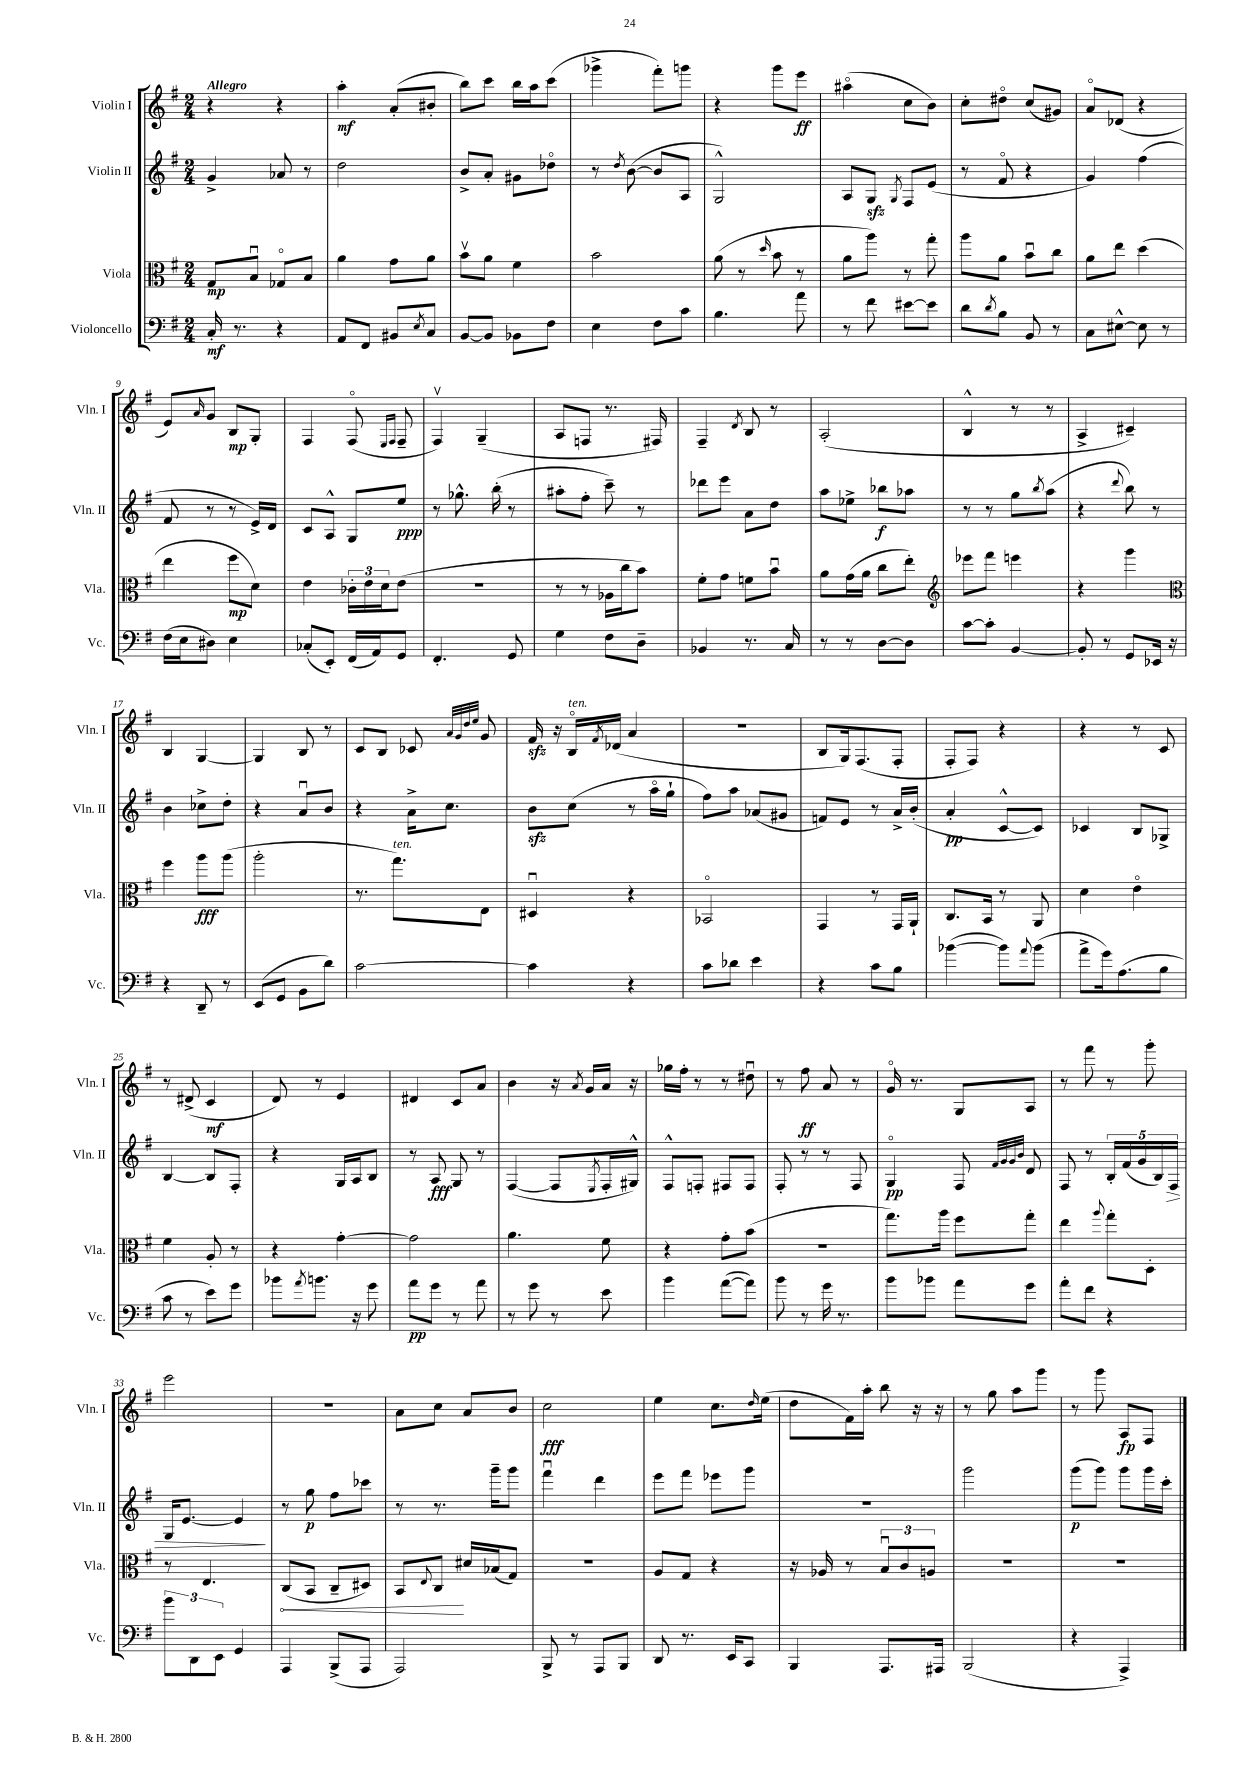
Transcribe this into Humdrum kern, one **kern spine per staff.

**kern	**dynam	**kern	**dynam	**kern	**dynam	**kern	**dynam
*part4	*part4	*part3	*part3	*part2	*part2	*part1	*part1
*staff4	*staff4	*staff3	*staff3	*staff2	*staff2	*staff1	*staff1
*I"Violoncello	*	*I"Viola	*	*I"Violin II	*	*I"Violin I	*
*I'Vc.	*	*I'Vla.	*	*I'Vln. II	*	*I'Vln. I	*
*clefF4	*	*clefC3	*	*clefG2	*	*clefG2	*
*k[f#]	*	*k[f#]	*	*k[f#]	*	*k[f#]	*
*M2/4	*	*M2/4	*	*M2/4	*	*M2/4	*
=1	=1	=1	=1	=1	=1	=1	=1
!	!	!	!	!	!	!LO:TX:a:B:t=Allegro	!
16C'/	mf	8G/L	mp	4g^/	.	4r	.
8.r	.	.	.	.	.	.	.
.	.	8Bu/J	.	.	.	.	.
4r	.	8G-X/L	.	8a-X/	.	4r	.
.	.	8B/J	.	8r	.	.	.
=2	=2	=2	=2	=2	=2	=2	=2
8AA/L	.	4a\	.	2dd\	.	4aa'\	mf
8FF#/J	.	.	.	.	.	.	.
8BB#X/L	.	8g\L	.	.	.	(8a'/L	.
8qE/	.	.	.	.	.	.	.
8C/J	.	8a\J	.	.	.	8b#X'/J	.
=3	=3	=3	=3	=3	=3	=3	=3
[8BB/L	.	8bv\L	.	8b^/L	.	8bb\L)	.
8BB/J]	.	8a\J	.	8a'/J	.	8ccc\J	.
8BB-X\L	.	4f#\	.	8g#X\L	.	16bb\LL	.
.	.	.	.	.	.	16aa\J	.
8F#\J	.	.	.	8dd-X\J	.	(8ccc\J	.
=4	=4	=4	=4	=4	=4	=4	=4
4E\	.	2b\	.	8r	.	4ggg-X^\	.
.	.	.	.	8qdd/	.	.	.
.	.	.	.	([8b\	.	.	.
8F#\L	.	.	.	8b/L]	.	8fff#'\L)	.
8c\J	.	.	.	8A/J	.	8gggn\J	.
=5	=5	=5	=5	=5	=5	=5	=5
4.B\	.	(8a\	.	2G^^/)	.	4r	.
.	.	8r	.	.	.	.	.
.	.	16qqdd/	.	.	.	.	.
.	.	8b\	.	.	.	8ggg\L	.
8a\	.	8r	.	.	.	8eee\J	ff
=6	=6	=6	=6	=6	=6	=6	=6
8r	.	8a\L	.	8A/L	.	(4aa#X\	.
8f#\	.	8aa\J)	.	8Gzz/J	.	.	.
.	.	.	.	8qG/	.	.	.
[8e#X\L	.	8r	.	8F#/L	.	8cc\L	.
8e#\J]	.	8gg'\	.	(8e/J	.	8b\J)	.
=7	=7	=7	=7	=7	=7	=7	=7
8d\L	.	8aa\L	.	8r	.	8cc'\L	.
8qd/	.	.	.	.	.	.	.
8B\J	.	8a\J	.	8f#/	.	8dd#X\J	.
8BB/	.	8bu\L	.	4r	.	(8cc/L	.
8r	.	8cc\J	.	.	.	8g#X/J)	.
=8	=8	=8	=8	=8	=8	=8	=8
8C\L	.	8a\L	.	4g/)	.	8a/L	.
[8E#X^^\J	.	8ee\J	.	.	.	(8d-X/J	.
8E#\]	.	(4dd\	.	(4ff#\	.	4r	.
8r	.	.	.	.	.	.	.
!!LO:LB:g=z
=9	=9	=9	=9	=9	=9	=9	=9
(16F#\LL	.	4ee\	.	8f#/	.	8e/L)	.
16E\J	.	.	.	.	.	.	.
.	.	.	.	.	.	16qqa/	.
8D#X\J)	.	.	.	8r	.	8g/J	.
4E\	.	8ff#\L	mp	8r	.	8B/L	mp
.	.	8d\J)	.	16e^/LL)	.	8G'/J	.
.	.	.	.	16d/JJ	.	.	.
=10	=10	=10	=10	=10	=10	=10	=10
(8C-X'/L	.	4e\	.	8c/L	.	4F#/	.
8EE'/J)	.	.	.	8A^^/J	.	.	.
(16FF#/LL	.	24c-X'\LL	.	8G/L	.	(8F#/	.
.	.	24e\	.	.	.	.	.
16AA/J)	.	.	.	.	.	.	.
.	.	24d\J	.	.	.	.	.
.	.	.	.	.	.	16qqE/LL	.
.	.	.	.	.	.	16qqF#/JJ	.
8GG/J	.	(8e\J	.	8ee/J	ppp	8F#~/	.
=11	=11	=11	=11	=11	=11	=11	=11
4.FF#'/	.	2r	.	8r	.	4F#v/)	.
.	.	.	.	8.gg-X^^\	.	.	.
.	.	.	.	.	.	(4G~/	.
.	.	.	.	(16bb'\	.	.	.
8GG/	.	.	.	8r	.	.	.
=12	=12	=12	=12	=12	=12	=12	=12
4G\	.	8r	.	8aa#X'\L	.	8A/L	.
.	.	8r	.	8ff#'\J	.	8Fn/J	.
8F#\L	.	16A-X\LL	.	8ccc~\)	.	8.r	.
.	.	16cc\J	.	.	.	.	.
8D~\J	.	8b\J)	.	8r	.	.	.
.	.	.	.	.	.	16F#X/)	.
=13	=13	=13	=13	=13	=13	=13	=13
4BB-X/	.	8f#'\L	.	8ddd-X\L	.	4F#~/	.
.	.	8g\J	.	8eee\J	.	.	.
.	.	.	.	.	.	8qd/	.
8.r	.	8fn\L	.	8a\L	.	8B/	.
.	.	8bu\J	.	8dd\J	.	8r	.
16C/	.	.	.	.	.	.	.
=14	=14	=14	=14	=14	=14	=14	=14
8r	.	8a\L	.	8aa\L	.	(2A'/	.
8r	.	(16g\L	.	8ee-X^\J	.	.	.
.	.	16a\JJ	.	.	.	.	.
[8D\L	.	8cc\L	.	8bb-X\L	f	.	.
8D\J]	.	8ee'\J)	.	8aa-X\J	.	.	.
=15	=15	=15	=15	=15	=15	=15	=15
*	*	*clefG2	*	*	*	*	*
[8c\L	.	8eee-X\L	.	8r	.	4B^^/	.
8c'\J]	.	8fff#\J	.	8r	.	.	.
[4BB/	.	4eeen\	.	8gg\L	.	8r	.
.	.	.	.	8qbb/	.	.	.
.	.	.	.	(8aa\J	.	8r	.
=16	=16	=16	=16	=16	=16	=16	=16
8BB'/]	.	4r	.	4r	.	4A^/	.
8r	.	.	.	.	.	.	.
.	.	.	.	8qqddd/	.	.	.
8GG/L	.	4ggg\	.	8bb\)	.	4c#X~/)	.
16EE-X/Jk	.	.	.	8r	.	.	.
16r	.	.	.	.	.	.	.
!!LO:LB:g=z
=17	=17	=17	=17	=17	=17	=17	=17
*	*	*clefC3	*	*	*	*	*
4r	.	4ff#\	.	4b\	.	4B/	.
8DD~/	.	8aa\L	fff	8cc-X^\L	.	[4G/	.
8r	.	(8aa\J	.	8dd'\J	.	.	.
=18	=18	=18	=18	=18	=18	=18	=18
(8EE/L	.	2aa'\	.	4r	.	4G/]	.
8GG/J	.	.	.	.	.	.	.
8BB\L	.	.	.	8au/L	.	8B/	.
8d\J)	.	.	.	8b/J	.	8r	.
=19	=19	=19	=19	=19	=19	=19	=19
[2c\	.	8.r	.	4r	.	8c/L	.
.	.	.	.	.	.	8B/J	.
!	!	!LO:TX:a:i:t=ten.	!	!	!	!	!
.	.	8.gg\L)	.	.	.	.	.
.	.	.	.	16a^\KL	.	8c-X/	.
.	.	.	.	8.cc\J	.	.	.
.	.	.	.	.	.	32qqa/LLL	.
.	.	.	.	.	.	32qqg/	.
.	.	.	.	.	.	32qqdd/	.
.	.	.	.	.	.	32qqee/JJJ	.
.	.	8E\J	.	.	.	8g/	.
=20	=20	=20	=20	=20	=20	=20	=20
4c\]	.	4D#Xu/	.	8bzz\L	.	16f#zz/	.
.	.	.	.	.	.	16r	.
!	!	!	!	!	!	!LO:TX:a:i:t=ten.	!
.	.	.	.	(8cc\J	.	16B/LL	.
.	.	.	.	.	.	8qf#/	.
.	.	.	.	.	.	(16d-X/JJ	.
4r	.	4r	.	8r	.	4a/	.
.	.	.	.	16aa\LL	.	.	.
.	.	.	.	16gg`\JJ	.	.	.
=21	=21	=21	=21	=21	=21	=21	=21
8c\L	.	2BB-X/	.	8ff#\L)	.	2r	.
8d-X\J	.	.	.	8aa\J	.	.	.
4e\	.	.	.	(8a-X/L	.	.	.
.	.	.	.	8g#X/J	.	.	.
=22	=22	=22	=22	=22	=22	=22	=22
4r	.	4GG/	.	8fn/L)	.	8B/L	.
.	.	.	.	8e/J	.	16G/k)	.
.	.	.	.	.	.	(8.F#/	.
8c\L	.	8r	.	8r	.	.	.
8B\J	.	16GG/LL	.	16a^/LL	.	8F#'/J	.
.	.	16AA`/JJ	.	(16b'/JJ	.	.	.
=23	=23	=23	=23	=23	=23	=23	=23
([4b-X\	.	8.C/L	.	4a'/	pp	8F#'/L	.
.	.	.	.	.	.	8F#/J)	.
.	.	16BB/Jk	.	.	.	.	.
8b-\L])	.	8r	.	[8c^^/L	.	4r	.
8qqa/	.	.	.	.	.	.	.
(8b-\J	.	8AA/	.	8c/J])	.	.	.
=24	=24	=24	=24	=24	=24	=24	=24
8a^\L	.	4d\	.	4c-X/	.	4r	.
16g\k)	.	.	.	.	.	.	.
(8.A\	.	.	.	.	.	.	.
.	.	4e\	.	8B/L	.	8r	.
8B\J	.	.	.	8G-X^/J	.	8c/	.
!!LO:LB:g=z
=25	=25	=25	=25	=25	=25	=25	=25
8c\	.	4f#\	.	[4B/	.	8r	.
8r	.	.	.	.	.	(8d#X^/	.
8e\L)	.	8A'/	.	8B/L]	.	4c/	mf
8g\J	.	8r	.	8F#'/J	.	.	.
=26	=26	=26	=26	=26	=26	=26	=26
8b-X\L	.	4r	.	4r	.	8d/)	.
8qa/	.	.	.	.	.	.	.
8.bn\J	.	.	.	.	.	8r	.
.	.	[4g'\	.	16G/LL	.	4e/	.
16r	.	.	.	16A/J	.	.	.
8g\	.	.	.	8B/J	.	.	.
=27	=27	=27	=27	=27	=27	=27	=27
8a\L	pp	2g\]	.	8r	.	4d#X/	.
8g\J	.	.	.	8A/	fff	.	.
8r	.	.	.	8G/	.	8c/L	.
8a\	.	.	.	8r	.	8a/J	.
=28	=28	=28	=28	=28	=28	=28	=28
8r	.	4.a\	.	([4F#/	.	4b\	.
8g\	.	.	.	.	.	.	.
8r	.	.	.	8F#/L]	.	16r	.
.	.	.	.	.	.	8qa/	.
.	.	.	.	.	.	16g/LL	.
.	.	.	.	8qE/	.	.	.
8e\	.	8f#\	.	16F#'/L	.	16a/JJ	.
.	.	.	.	16G#X^^/JJ)	.	16r	.
=29	=29	=29	=29	=29	=29	=29	=29
4b\	.	4r	.	8F#^^/L	.	16gg-X\LL	.
.	.	.	.	.	.	16ff#'\JJ	.
.	.	.	.	8Fn'/J	.	8r	.
([8a\L	.	8g'\L	.	8F#X/L	.	8r	.
8a\J])	.	(8b\J	.	8F#/J	.	8dd#Xu\	.
=30	=30	=30	=30	=30	=30	=30	=30
8b\	.	2r	.	8F#'/	.	8r	.
8r	.	.	.	8r	.	8ff#\	ff
16g\	.	.	.	8r	.	8a/	.
8.r	.	.	.	.	.	.	.
.	.	.	.	8F#/	.	8r	.
=31	=31	=31	=31	=31	=31	=31	=31
8b\L	.	8.gg\L)	.	4G/	pp	16g/	.
.	.	.	.	.	.	8.r	.
8b-X\J	.	.	.	.	.	.	.
.	.	16aa\Jk	.	.	.	.	.
8a\L	.	8ff#\L	.	8F#/	.	8G/L	.
.	.	.	.	32qqf#/LLL	.	.	.
.	.	.	.	32qqg/	.	.	.
.	.	.	.	32qqg/	.	.	.
.	.	.	.	32qqb/JJJ	.	.	.
8g\J	.	8gg'\J	.	8d/	.	8A/J	.
=32	=32	=32	=32	=32	=32	=32	=32
8a'\L	.	4ee\	.	8F#/	.	8r	.
8f#\J	.	.	.	8r	.	8fff#\	.
.	.	8qqaa/	.	.	.	.	.
4r	.	8gg'\L	.	20B'/LL	.	8r	.
.	.	.	.	(20f#/	.	.	.
.	.	.	.	20g/	.	.	.
.	.	8D'\J	.	.	.	8ggg'\	.
.	.	.	.	20B/)	.	.	.
!	!	!	!	!	!LO:HP:b	!	!
.	.	.	.	20F#/JJ	>	.	.
!!LO:LB:g=z
=33	=33	=33	=33	=33	=33	=33	=33
12b\L	.	8r	.	16G/KL	.	2eee\	.
.	.	.	.	[8.e/J	.	.	.
12DD\	.	.	.	.	.	.	.
.	.	4.E/	.	.	.	.	.
12EE\J	.	.	.	.	.	.	.
4GG/	.	.	.	4e/]	.	.	.
.	.	.	.	.	]	.	.
=34	=34	=34	=34	=34	=34	=34	=34
!	!	!	!LO:HP:b	!	!	!	!
4AAA/	.	(8C/L	<	8r	.	2r	.
.	.	8BB/J	.	8gg\	p	.	.
(8BBB^/L	.	8C~/L	.	8ff#\L	.	.	.
8AAA/J	.	8D#X/J)	.	8ccc-X\J	.	.	.
=35	=35	=35	=35	=35	=35	=35	=35
2AAA/)	.	8BB/L	.	8r	.	8a\L	.
.	.	8qqE/	.	.	.	.	.
.	.	8C/J	.	8.r	.	8cc\J	.
.	.	16d#X/LL	[	.	.	8a/L	.
.	.	(16B-X/J	.	16ggg~\KL	.	.	.
.	.	8G/J)	.	8ggg\J	.	8b/J	.
=36	=36	=36	=36	=36	=36	=36	=36
8BBB^/	.	2r	.	4fff#u\	.	2cc\	fff
8r	.	.	.	.	.	.	.
8AAA/L	.	.	.	4ddd\	.	.	.
8BBB/J	.	.	.	.	.	.	.
=37	=37	=37	=37	=37	=37	=37	=37
8DD/	.	8A/L	.	8eee\L	.	4ee\	.
8.r	.	8G/J	.	8fff#\J	.	.	.
.	.	4r	.	8eee-X\L	.	8.cc\L	.
16EE/KL	.	.	.	.	.	.	.
8CC/J	.	.	.	8ggg\J	.	.	.
.	.	.	.	.	.	16qqdd/	.
.	.	.	.	.	.	(16ee\Jk	.
=38	=38	=38	=38	=38	=38	=38	=38
4BBB/	.	16r	.	2r	.	8dd\L	.
.	.	16A-X/	.	.	.	.	.
.	.	8r	.	.	.	16f#\L)	.
.	.	.	.	.	.	16aa'\JJ	.
8.AAA/L	.	12Bu/L	.	.	.	8bb\	.
.	.	12c/	.	.	.	.	.
.	.	.	.	.	.	16r	.
.	.	12An/J	.	.	.	.	.
16AAA#X/Jk	.	.	.	.	.	16r	.
=39	=39	=39	=39	=39	=39	=39	=39
(2BBB/	.	2r	.	2ggg\	.	8r	.
.	.	.	.	.	.	8gg\	.
.	.	.	.	.	.	8aa\L	.
.	.	.	.	.	.	8ggg\J	.
=40	=40	=40	=40	=40	=40	=40	=40
4r	.	2r	.	(8ggg\L	p	8r	.
.	.	.	.	8ggg\J)	.	8ggg\	.
4AAA^/)	.	.	.	8ggg\L	.	8A/L	fp
.	.	.	.	16ggg\L	.	8F#/J	.
.	.	.	.	16ccc'\JJ	.	.	.
==	==	==	==	==	==	==	==
*-	*-	*-	*-	*-	*-	*-	*-
